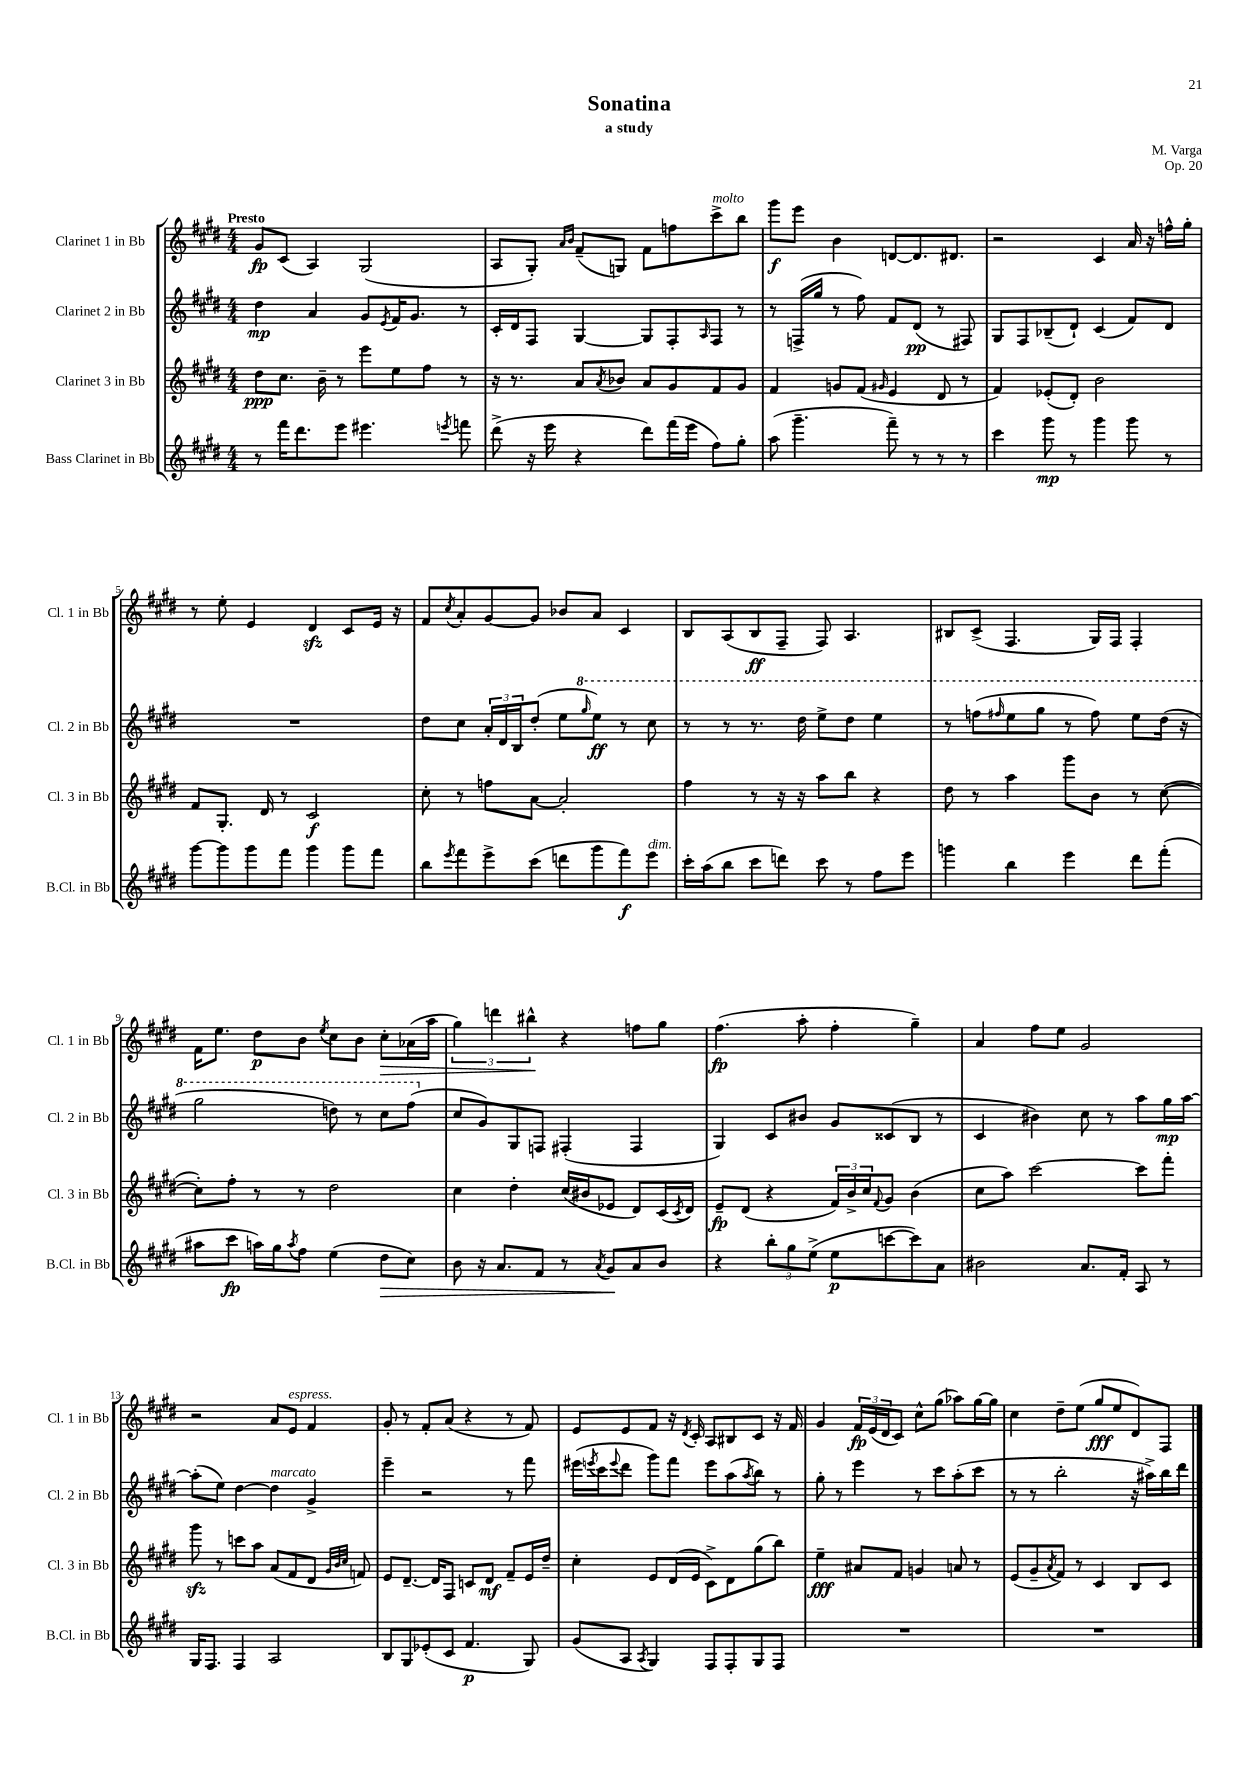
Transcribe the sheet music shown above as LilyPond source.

\header { title = "Sonatina" composer = "M. Varga" subtitle = "a study" opus = "Op. 20" }
<<
\new StaffGroup <<
\new Staff = "s0" \with { instrumentName = "Clarinet 1 in Bb" shortInstrumentName = "Cl. 1 in Bb" } {
    \clef treble \key e \major \numericTimeSignature \time 4/4 \tempo "Presto"
    gis'8\fp cis'8( a4) gis2( |
    a8 gis8-.) \grace { a'16 b'16 } fis'8--( g8) fis'8 f''8 cis'''8->^\markup { \italic "molto" } b''8 |
    gis'''8\f e'''8 b'4 d'8~ d'8. dis'8. |
    r2 cis'4 a'16 r16 f''16-^ gis''16-. |
    r8 e''8-. e'4 dis'4\sfz cis'8 e'16 r16 |
    fis'8 \acciaccatura { cis''8 } a'8-. gis'8~ gis'8 bes'8 a'8 cis'4 |
    b8 a8( b8\ff fis8-- fis8) a4. |
    bis8 cis'8->( fis4. gis16) fis16 fis4-. |
    fis'16 e''8. dis''8\p b'8 \acciaccatura { e''8 } cis''8 b'8 cis''8-.\> aes'16( a''16 |
    \tuplet 3/2 { gis''4) d'''4 bis''4-^\! } r4 f''8 gis''8 |
    fis''4.\fp( a''8-. fis''4-. gis''4--) |
    a'4 fis''8 e''8 gis'2 |
    r2 a'8 e'8^\markup { \italic "espress." } fis'4 |
    gis'8-. r8 fis'8-. a'8( r4 r8 fis'8) |
    e'8 e'8 fis'8 r16 \acciaccatura { dis'8 } cis'16-. a8 bis8 cis'8 r16 fis'16 |
    gis'4 \tuplet 3/2 { fis'16\fp e'16( dis'16 } cis'8) cis''8-^ gis''8( aes''8) gis''16~ gis''16 |
    cis''4 dis''8-- e''8( gis''8\fff e''8 dis'8) fis8 \bar "|." |
}
\new Staff = "s1" \with { instrumentName = "Clarinet 2 in Bb" shortInstrumentName = "Cl. 2 in Bb" } {
    \clef treble \key e \major \numericTimeSignature \time 4/4
    dis''4\mp a'4 gis'8 \acciaccatura { e'8 } fis'16 gis'8. r8 |
    cis'16-. dis'16 fis8 gis4~ gis8 fis8-. \grace { a16 } fis8 r8 |
    r8 f16->( gis''16 r8 fis''8) fis'8 dis'8\pp( r8 fis8) |
    gis8 fis8 bes8--( dis'8-!) cis'4( fis'8) dis'8 |
    R1 |
    dis''8 cis''8 \tuplet 3/2 { a'16-. dis'16 b16 } dis''8-.( e''8 \ottava #1 \grace { gis'''16 } e'''8\ff) r8 cis'''8 |
    r8 r8 r8. dis'''16 e'''8-> dis'''8 e'''4 |
    r8 f'''8( \grace { fis'''16 } e'''8 gis'''8 r8 fis'''8) e'''8 dis'''16( r16 |
    gis'''2 d'''8) r8 cis'''8 fis'''8( \ottava #0 |
    cis''8 gis'8) gis8 f8 fis4-.( fis4 |
    gis4) cis'8 bis'8 gis'8 cisis'8( b8 r8 |
    cis'4 bis'4) cis''8 r8 a''8 gis''16\mp a''16~ |
    a''8-.( e''8) dis''4~ dis''4^\markup { \italic "marcato" } gis'4-> |
    e'''4-- r2 r8 fis'''8 |
    eis'''16( \acciaccatura { e'''8 } cis'''16 \appoggiatura { e'''8 } dis'''8 gis'''8) fis'''8 e'''8 a''8( \acciaccatura { a''8 } b''8) r8 |
    gis''8-. r8 e'''4 r8 cis'''8 a''8-.( cis'''8 |
    r8 r8 b''2-. r16 ais''16->) b''16 dis'''16 \bar "|." |
}
\new Staff = "s2" \with { instrumentName = "Clarinet 3 in Bb" shortInstrumentName = "Cl. 3 in Bb" } {
    \clef treble \key e \major \numericTimeSignature \time 4/4
    dis''8\ppp cis''8. b'16-- r8 e'''8 e''8 fis''8 r8 |
    r16 r8. a'8 \acciaccatura { a'8 } bes'8 a'8 gis'8 fis'8 gis'8 |
    fis'4 g'8 fis'8( \grace { gis'16 } e'4 dis'8 r8 |
    fis'4) ees'8-.( dis'8-.) b'2 |
    fis'8 gis8.-. dis'16 r8 cis'2\f |
    cis''8-. r8 f''8 a'8~ a'2-. |
    fis''4 r8 r16 r16 a''8 b''8 r4 |
    dis''8 r8 a''4 gis'''8 b'8 r8 cis''8~( |
    cis''8-.) fis''8-. r8 r8 dis''2 |
    cis''4 dis''4-. cis''16( bis'16 ees'8 dis'8) cis'16( \acciaccatura { cis'8 } dis'16) |
    e'8--\fp dis'8( r4 \tuplet 3/2 { fis'16) b'16-> cis''16 } \appoggiatura { fis'8 } gis'8 b'4( |
    cis''8 a''8) cis'''2~ cis'''8 fis'''8-. |
    gis'''8\sfz r8 c'''8 a''8 a'8( fis'8 dis'8 \grace { gis'32 b'32 cis''32 } f'8) |
    e'8 dis'8.~-- dis'16 fis8 c'8 dis'8\mf fis'8-- e'16 dis''16-- |
    cis''4-. e'8 dis'16( e'16 cis'8->) dis'8 gis''8( b''8) |
    e''4--\fff ais'8 fis'8 g'4 a'8 r8 |
    e'8( gis'8-- \acciaccatura { a'8 } fis'8) r8 cis'4 b8 cis'8 \bar "|." |
}
\new Staff = "s3" \with { instrumentName = "Bass Clarinet in Bb" shortInstrumentName = "B.Cl. in Bb" } {
    \clef treble \key e \major \numericTimeSignature \time 4/4
    r8 fis'''16 dis'''8. e'''8 eis'''4. \acciaccatura { e'''8 } f'''8 |
    dis'''8->( r16 e'''16 r4 dis'''8) fis'''16( e'''16 fis''8) gis''8-. |
    a''8( gis'''4.-- fis'''8--) r8 r8 r8 |
    cis'''4 gis'''8\mp r8 gis'''4 gis'''8 r8 |
    gis'''8~ gis'''8 gis'''8 fis'''8 gis'''4 gis'''8 fis'''8 |
    b''8 \acciaccatura { e'''8 } fis'''8 e'''8-> cis'''8( d'''8 gis'''8 fis'''8\f) e'''8^\markup { \italic "dim." } |
    cis'''16-. a''16( b''8 cis'''8 d'''8) cis'''8 r8 fis''8 e'''8 |
    g'''4 b''4 e'''4 dis'''8 fis'''8-.( |
    ais''8 cis'''8\fp a''16) gis''16 \acciaccatura { a''8 } fis''8 e''4( dis''8\> cis''8) |
    b'8 r16 a'8. fis'8 r8 \acciaccatura { a'8 } gis'8\! a'8 b'8 |
    r4 \tuplet 3/2 { b''8-. gis''8 e''8->( } e''8\p c'''8~ c'''8) a'8 |
    bis'2 a'8. fis'16-. a8 r8 |
    gis16 fis8. fis4 a2 |
    b8 gis8 ees'8-.( cis'8 fis'4.\p gis8) |
    gis'8( a8 \acciaccatura { a8 } gis4) fis8 fis8-. gis8 fis8 |
    R1 |
    R1 \bar "|." |
}
>>
>>
